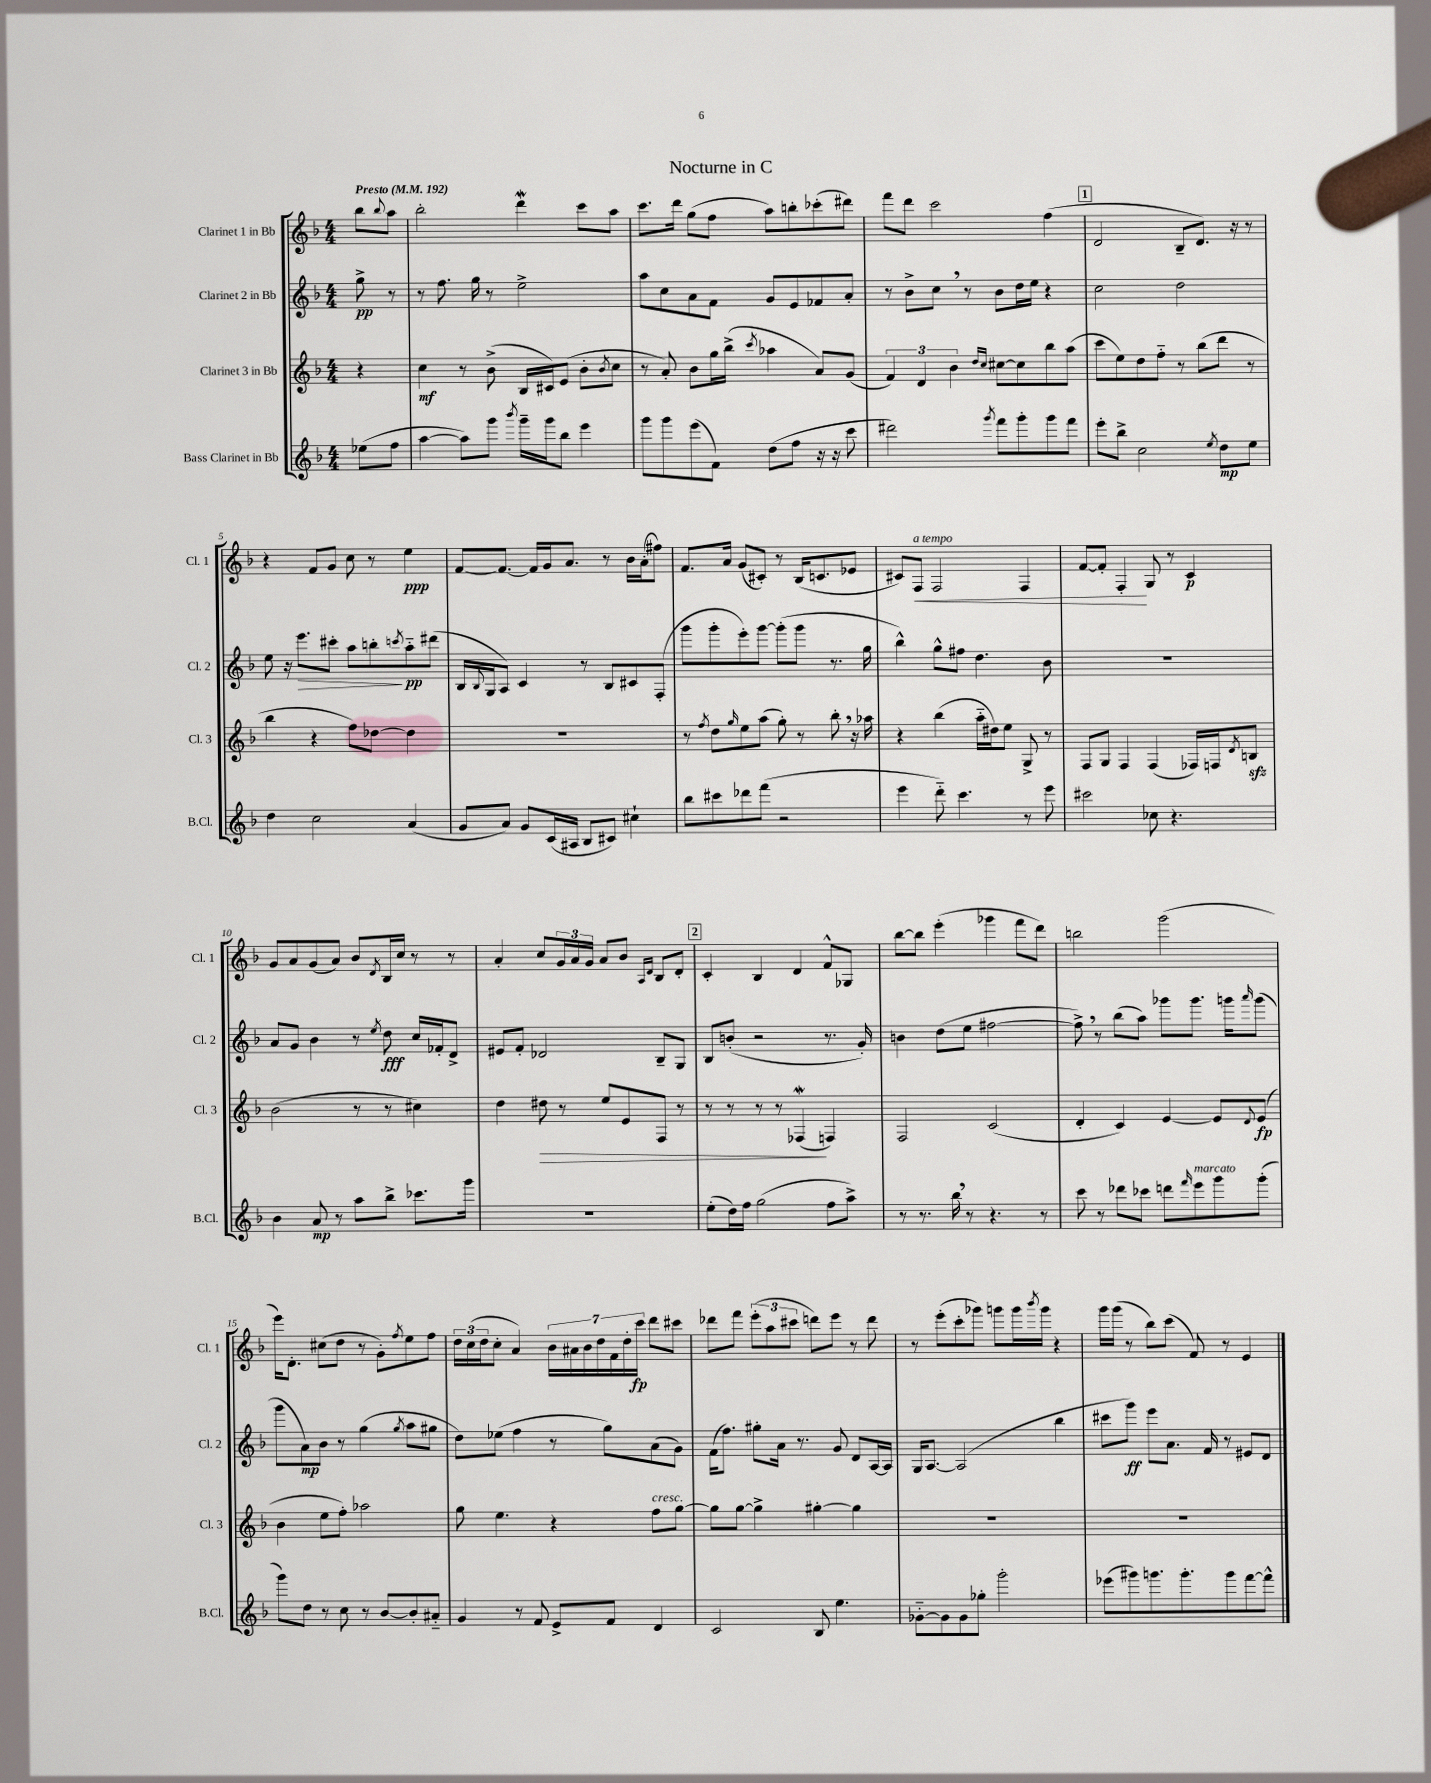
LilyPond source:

\header { title = "Nocturne in C" }
<<
\new StaffGroup <<
\new Staff = "s0" \with { instrumentName = "Clarinet 1 in Bb" shortInstrumentName = "Cl. 1" } {
    \clef treble \key f \major \numericTimeSignature \time 4/4 \partial 4 \tempo "Presto" 4 = 192
    bes''8 \appoggiatura { bes''8 } a''8 |
    bes''2-. d'''4\mordent c'''8 a''8 |
    c'''8. d'''16 g''8( f''8 a''8) b''8-. ces'''8-.( dis'''8) |
    f'''8 d'''8 c'''2 f''4( |
    \mark \markup { \box "1" } d'2 bes8-- d'8.) r16 r8 |
    r4 f'8 g'8 c''8 r8 e''4\ppp |
    f'8~ f'8.~ f'16 g'16 a'8. r8 bes'16 a'16-.( fis''8) |
    f'8. a'16 g'8( cis'8-.) r8 bes16( c'8. ees'8 |
    cis'8) f8\<^\markup { \italic "a tempo" } f2 f4 |
    f'8~ f'8-. f4-.\! g8 r8 c'4\p |
    g'8 a'8 g'8( a'8) bes'8 \acciaccatura { d'8 } bes16 c''16 r8 r8 |
    a'4-. c''8 \tuplet 3/2 { g'16 a'16 g'16 } a'8 bes'8 \grace { a16 d'16 } bes8 d'8-. |
    \mark \markup { \box "2" } c'4-. bes4 d'4 f'8-^ ges8 |
    bes''8~ bes''8 e'''4-.( ges'''4 f'''8 d'''8) |
    b''2 g'''2( |
    e'''16) d'8.-. cis''8( d''8 r8 g'8-.) \acciaccatura { f''8 } e''8 f''8 |
    \tuplet 3/2 { d''16 c''16( d''16 } c''8-. a'4) \tuplet 7/4 { bes'16 ais'16 bes'16 d''16 f'16 d''16-. c'''16\fp } d'''8 cis'''8 |
    des'''8 f'''8 \tuplet 3/2 { e'''8-.( a''8 cis'''8 } d'''8) e'''8 r8 d'''8 |
    r8 e'''8-.( c'''8-. ges'''8) g'''8 g'''16 \acciaccatura { bes'''8 } g'''16 r4 |
    g'''16 g'''16( r8 bes''8) c'''8( f'8) r8 e'4 \bar "|." |
}
\new Staff = "s1" \with { instrumentName = "Clarinet 2 in Bb" shortInstrumentName = "Cl. 2" } {
    \clef treble \key f \major \numericTimeSignature \time 4/4 \partial 4
    g''8->\pp r8 |
    r8 f''8. g''16 r8 e''2-> |
    a''8 c''8 a'8 f'8 g'8 e'8 fes'8 a'8-. |
    r8 bes'8-> c''8 \breathe r8 bes'8 d''16 e''16 r4 |
    \mark \markup { \box "1" } c''2 d''2 |
    e''8 r16 e'''8.\> cis'''8-. a''8 b''8-.\! \acciaccatura { c'''8 } a''8-_\pp dis'''8( |
    bes16 \appoggiatura { bes8 } g16 a8) c'4 r8 bes8 cis'8 f8-.( |
    g'''8 g'''8-. e'''8-.) g'''8~ g'''8-.( g'''8 r8. g''16 |
    bes''4-^) g''8-^ fis''8 d''4. bes'8 |
    R1 |
    a'8 g'8 bes'4 r8 \acciaccatura { e''8 } d''8\fff c''16 fes'16-. d'8-> |
    eis'8 f'8-. des'2 bes8-- g8 |
    \mark \markup { \box "2" } bes8 b'8-.( r2 r8. g'16-.) |
    b'4 d''8( e''8 fis''2~ |
    fis''8->) \breathe r8 bes''8( a''8) ges'''8 ges'''8. g'''16 \grace { a'''16 } g'''8( |
    g'''8 a'8\mp) bes'8 r8 g''4( \acciaccatura { g''8 } a''8 gis''8 |
    d''8) ees''8( f''4 r8 g''8) a'8( g'8) |
    f'16( f''8.) gis''8-. a'16 r8. g'8 d'8 a16~ a16 |
    g16 a8.~ a2( bes''4 |
    cis'''8 g'''8\ff) e'''8 a'8. f'16 r8 eis'8 d'8 \bar "|." |
}
\new Staff = "s2" \with { instrumentName = "Clarinet 3 in Bb" shortInstrumentName = "Cl. 3" } {
    \clef treble \key f \major \numericTimeSignature \time 4/4 \partial 4
    r4 |
    c''4\mf r8 bes'8->( bes16 cis'16) e'8( bes'8-. \acciaccatura { bes'8 } c''8 |
    r8 a'8-.) bes'8 g''16 bes''16->( \acciaccatura { c'''8 } aes''4 a'8) g'8( |
    \tuplet 3/2 { f'4) d'4 bes'4 } \grace { d''16 c''16 } cis''8~ cis''8 bes''8 a''8( |
    \mark \markup { \box "1" } c'''8 e''8) d''8 f''8-_ r8 bes''8( d'''8 r8 |
    bes''4 r4 f''8) des''8~ des''4 |
    R1 |
    r8 \acciaccatura { f''8 } d''8 \grace { g''16 } e''8 a''8( g''8-.) r8 bes''8-. \breathe r16 aes''16 |
    r4 bes''4( a''16-_ dis''16) e''8 g8-> r8 |
    f8 g8 f4 f4( fes16) f16 \acciaccatura { d'8 } b8\sfz |
    bes'2( r8 r8 cis''4) |
    d''4 dis''8\> r8 e''8 e'8 f8 r8 |
    \mark \markup { \box "2" } r8 r8 r8 r8 fes4\mordent\!( f4) |
    f2 c'2( |
    d'4-. c'4) e'4~ e'8 \appoggiatura { d'8 } e'8\fp( |
    bes'4 e''8 f''8-.) aes''2 |
    g''8 e''4. r4 f''8^\markup { \italic "cresc." } g''8~ |
    g''8 g''8~ g''4-> gis''4~-. gis''4 |
    R1 |
    R1 \bar "|." |
}
\new Staff = "s3" \with { instrumentName = "Bass Clarinet in Bb" shortInstrumentName = "B.Cl." } {
    \clef treble \key f \major \numericTimeSignature \time 4/4 \partial 4
    ees''8( f''8 |
    a''4~ a''8) g'''8 \acciaccatura { bes'''8 } g'''16-- g'''16 bes''8 e'''4 |
    g'''8 g'''8 e'''8( f'8) d''8( f''8 r16 r16 c'''8 |
    dis'''2) \acciaccatura { g'''8 } f'''8 g'''8-. g'''8 f'''8 |
    \mark \markup { \box "1" } e'''8-. bes''8-> c''2 \acciaccatura { e''8 } d''8\mp e''8 |
    d''4 c''2 a'4( |
    g'8 a'8) g'8 c'16( ais16 bes8 cis'8) cis''4-! |
    bes''8 cis'''8 des'''8 f'''8( r2 |
    e'''4 d'''8-_) c'''4. r8 e'''8 |
    cis'''2 ces''8 r4. |
    bes'4 a'8\mp r8 a''8 bes''8-> ces'''8. g'''16 |
    R1 |
    \mark \markup { \box "2" } e''8-.( d''16) f''16 g''2( f''8 a''8->) |
    r8 r8. bes''16 \breathe r8 r4. r8 |
    c'''8 r8 des'''8 ces'''8 d'''8 \grace { f'''16 } e'''8^\markup { \italic "marcato" } g'''8 g'''8-.( |
    g'''8) d''8 r8 c''8 r8 bes'8~ bes'8-. ais'8-_ |
    g'4 r8 f'8 e'8-> f'8 d'4 |
    c'2 bes8 e''4. |
    ges'8~-_ ges'8 ges'8 ges''8-. g'''2-. |
    ees'''8( gis'''8) g'''8. g'''8.-. g'''8 f'''8~ f'''8-^ \bar "|." |
}
>>
>>
